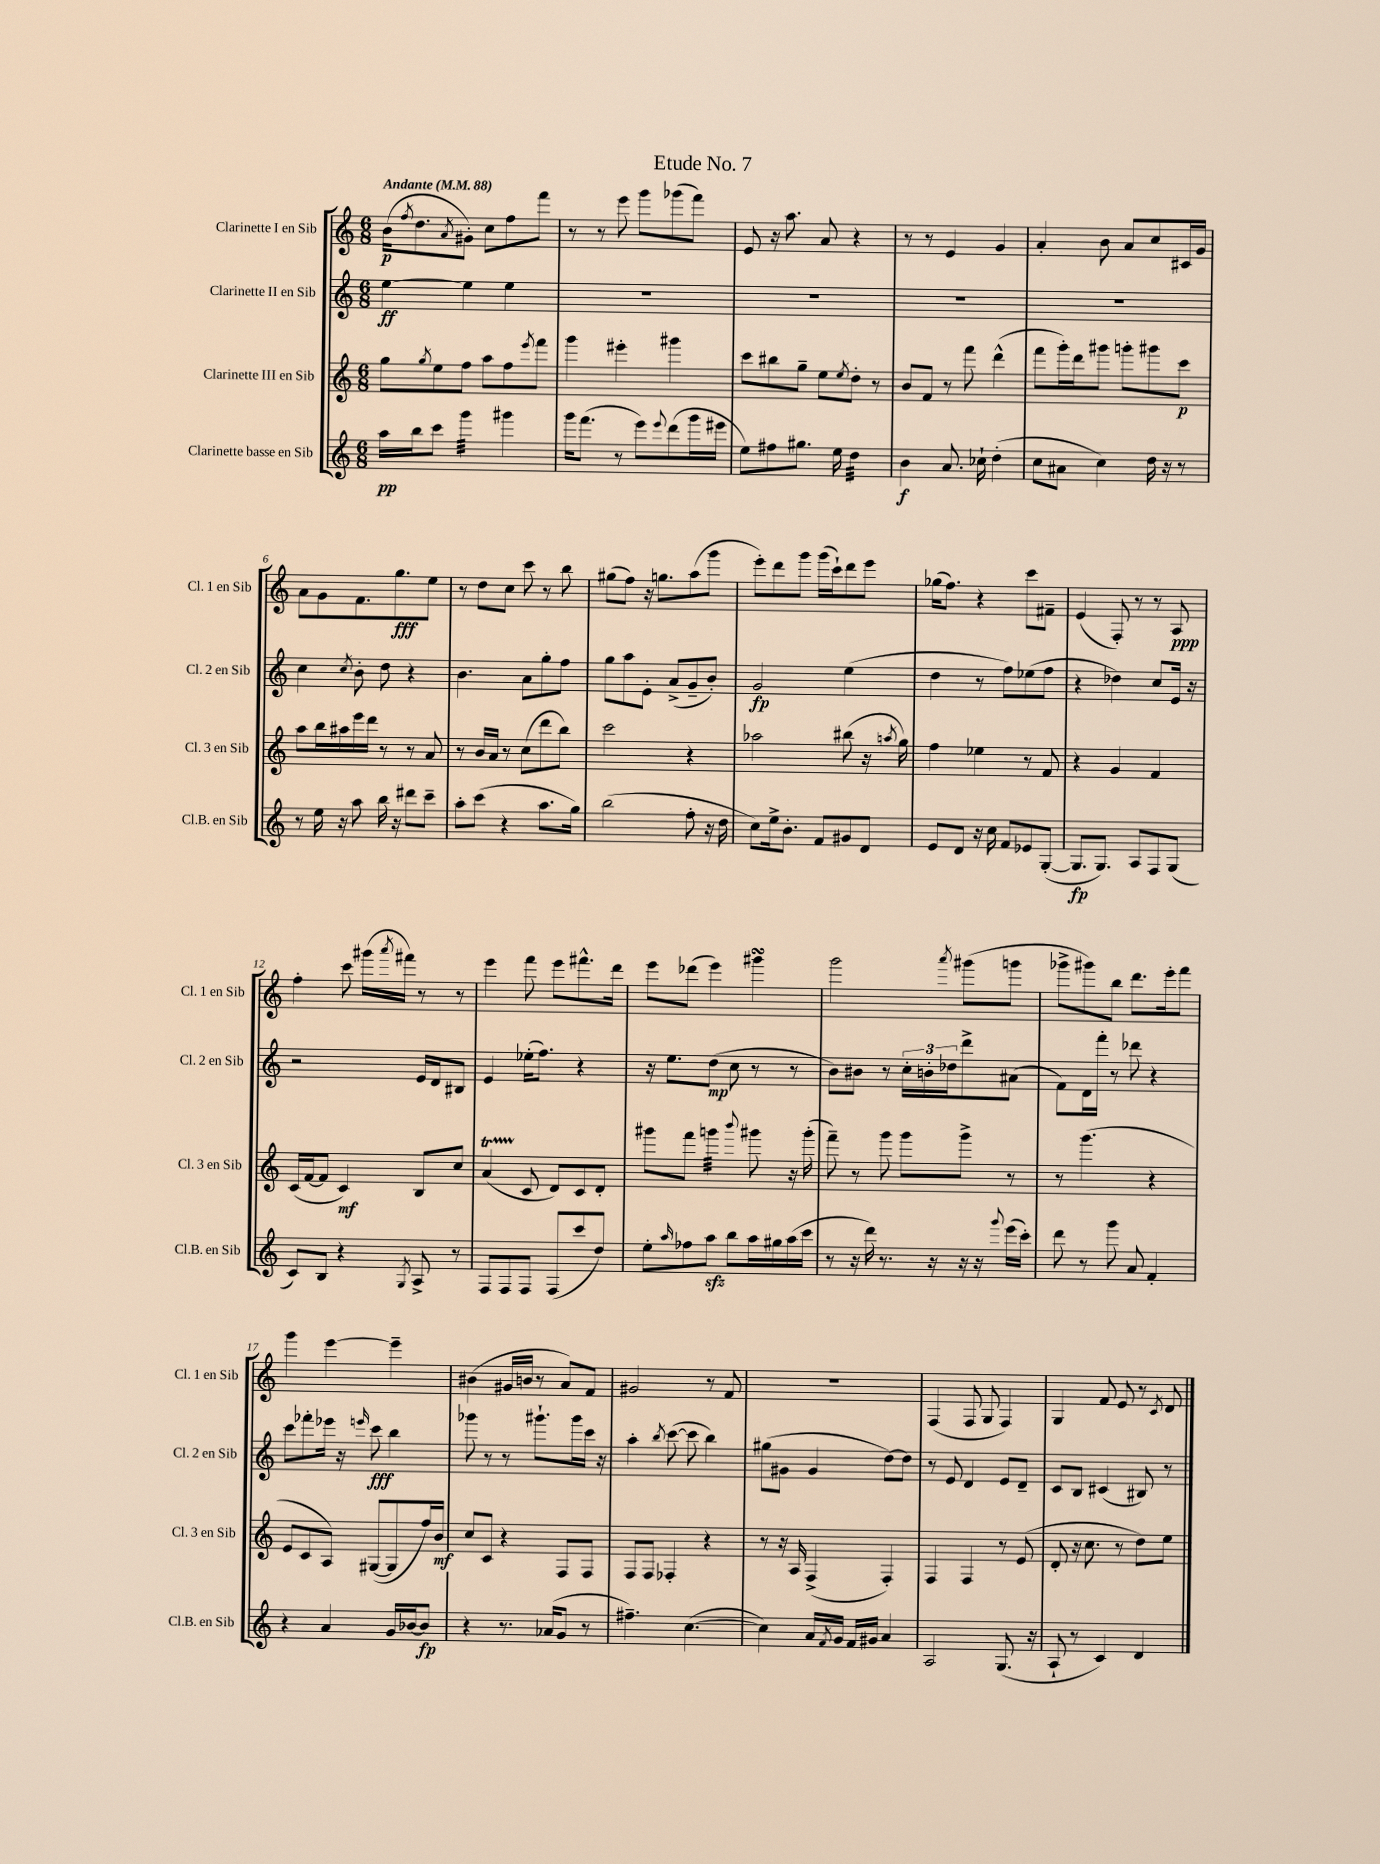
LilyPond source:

\header { title = "Etude No. 7" }
<<
\new StaffGroup <<
\new Staff = "s0" \with { instrumentName = "Clarinette I en Sib" shortInstrumentName = "Cl. 1 en Sib" } {
    \clef treble \key c \major \numericTimeSignature \time 6/8 \tempo "Andante" 4 = 88
    b'16\p( \acciaccatura { f''8 } d''8. \acciaccatura { a'8 } gis'8-.) c''8 f''8 f'''8 |
    r8 r8 e'''8 g'''8 ges'''8( f'''8) |
    e'8 r16 a''8. a'8 r4 |
    r8 r8 e'4 g'4 |
    a'4-. b'8 a'8 c''8 cis'16 g'16 |
    a'8 g'8 f'8. g''8.\fff e''8 |
    r8 d''8 c''8 c'''8 r8 b''8 |
    gis''8( f''8) r16 g''8. a''8( g'''8 |
    e'''8-.) d'''8 g'''8 g'''16( c'''16-!) d'''8 e'''8 |
    ges''16( f''8.) r4 c'''8 fis'8-- |
    e'4( f8-.) r8 r8 a8\ppp |
    f''4-. c'''8 gis'''16( \acciaccatura { a'''8 } fis'''16) r8 r8 |
    e'''4 f'''8 e'''8 fis'''8.-^ d'''16 |
    e'''8 des'''8( e'''4) gis'''4\turn |
    g'''2 \acciaccatura { a'''8 } gis'''8( g'''8 |
    ges'''8-> gis'''8) b''8 d'''8. e'''16-. f'''8 |
    g'''4 e'''4~ e'''4-- |
    bis'4( gis'16 b'16 r8 a'8) f'8 |
    gis'2 r8 f'8 |
    R2. |
    f4( f8 g8 f4) |
    g4 f'8 e'8 r8 \acciaccatura { c'8 } d'8 \bar "|." |
}
\new Staff = "s1" \with { instrumentName = "Clarinette II en Sib" shortInstrumentName = "Cl. 2 en Sib" } {
    \clef treble \key c \major \numericTimeSignature \time 6/8
    e''4~\ff e''4 e''4 |
    R2. |
    R2. |
    R2. |
    R2. |
    c''4 \acciaccatura { c''8 } b'8-. d''8 r4 |
    b'4. a'8 g''8-. f''8 |
    g''8 a''8 e'8-. a'8->( g'8-- b'8-.) |
    g'2\fp e''4( |
    d''4 r8 f''8) ees''8( f''8 |
    r4 des''4) c''8 e'16 r16 |
    r2 e'16 d'16 bis8 |
    e'4 ees''16-.( f''8.) r4 |
    r16 e''8. d''8\mp( c''8 r8 r8 |
    b'8) bis'8 r8 \tuplet 3/2 { c''16-. b'16-. des''16 } d'''8-> ais'8( |
    f'8) d'16 f'''16-. r8 des'''8 r4 |
    c'''8 fes'''8-. ees'''16 r16 \grace { e'''16 } c'''8\fff b''4 |
    ges'''8 r8 r8 gis'''8.-! gis'''16 c'''16 r16 |
    a''4-. \acciaccatura { b''8 } c'''8~( c'''8 b''4) |
    gis''8( gis'8 gis'4 d''8~) d''8 |
    r8 e'8 d'4 e'8 d'8-- |
    c'8 b8 cis'4( bis8) r8 \bar "|." |
}
\new Staff = "s2" \with { instrumentName = "Clarinette III en Sib" shortInstrumentName = "Cl. 3 en Sib" } {
    \clef treble \key c \major \numericTimeSignature \time 6/8
    g''8 \acciaccatura { g''8 } e''8 f''8 a''8 f''8 \acciaccatura { e'''8 } f'''8 |
    g'''4 eis'''4-. gis'''4 |
    c'''8 bis''8 g''8-- e''8 \acciaccatura { e''8 } d''8-. r8 |
    b'8 f'8 r8 f'''8 d'''4-^( |
    f'''8 g'''16-.) d'''16 gis'''8 g'''8-. gis'''8 c'''8\p |
    a''8 b''16 ais''16 e'''16 d'''16 r8 r8 a'8 |
    r8 b'16 a'16 r8 c''8( d'''8 b''8) |
    c'''2 r4 |
    aes''2 bis''8( r16 \acciaccatura { a''8 } g''16) |
    f''4 ees''4 r8 f'8 |
    r4 g'4 f'4 |
    c'16( f'16~ f'8 c'4\mf) b8 c''8 |
    a'4\startTrillSpan( c'8\stopTrillSpan d'8) c'8 d'8-. |
    gis'''8 f'''8 g'''4:32 \appoggiatura { b'''8 } gis'''8 r16 gis'''16-.( |
    f'''8--) r8 g'''8 g'''8 g'''8-> r8 |
    r8 g'''4.( r4 |
    e'8 c'8 a8) gis8~( gis8 f''16) b'16\mf |
    c''8 c'8 r4 f8 f8 |
    f8 f8 fes4-. r4 |
    r8 r16 a16 f4->( f4-.) |
    f4 f4 r8 e'8( |
    d'8-. r16 c''8. r8 d''8) e''8 \bar "|." |
}
\new Staff = "s3" \with { instrumentName = "Clarinette basse en Sib" shortInstrumentName = "Cl.B. en Sib" } {
    \clef treble \key c \major \numericTimeSignature \time 6/8
    a''16\pp b''16 c'''8 g'''4:32 gis'''4 |
    g'''16 f'''8.( r8 e'''8) \appoggiatura { e'''8 } d'''8( g'''16 eis'''16 |
    e''8) fis''8 gis''8. e''16 d''4:32 |
    b'4\f a'8. ces''16-! d''4-.( |
    c''8 ais'8 c''4) d''16 r16 r8 |
    r8 e''16 r16 a''8 b''16 r16 dis'''8 c'''8-- |
    a''8-. c'''8( r4 a''8. g''16) |
    b''2( f''8-. r16 d''16 |
    c''8) e''16-> b'8.-. f'8 gis'8 d'8 |
    e'8 d'8 r16 c''16 f'8 ees'8 g8~-.( |
    g8.\fp g8.) a8 f8 g8( |
    c'8) b8 r4 \acciaccatura { g8 } a8-> r8 |
    f8 f8 f8 f8( c'''8 d''8) |
    e''8-. \grace { a''16 } fes''8 a''8\sfz b''8 a''16 gis''16 a''16( c'''16 |
    r8 r16 d'''16) r8. r16 r16 r16 \appoggiatura { g'''8 } e'''16( c'''16-.) |
    d'''8 r8 g'''8 a'8 f'4-. |
    r4 a'4 g'16 bes'16~ bes'8\fp |
    r4 r8. aes'16( g'8 r8 |
    fis''4.--) c''4.~( |
    c''4) a'16 \acciaccatura { f'8 } g'16 f'16 gis'16 a'4 |
    a2 g8.( r16 |
    a8-! r8 c'4) d'4 \bar "|." |
}
>>
>>
